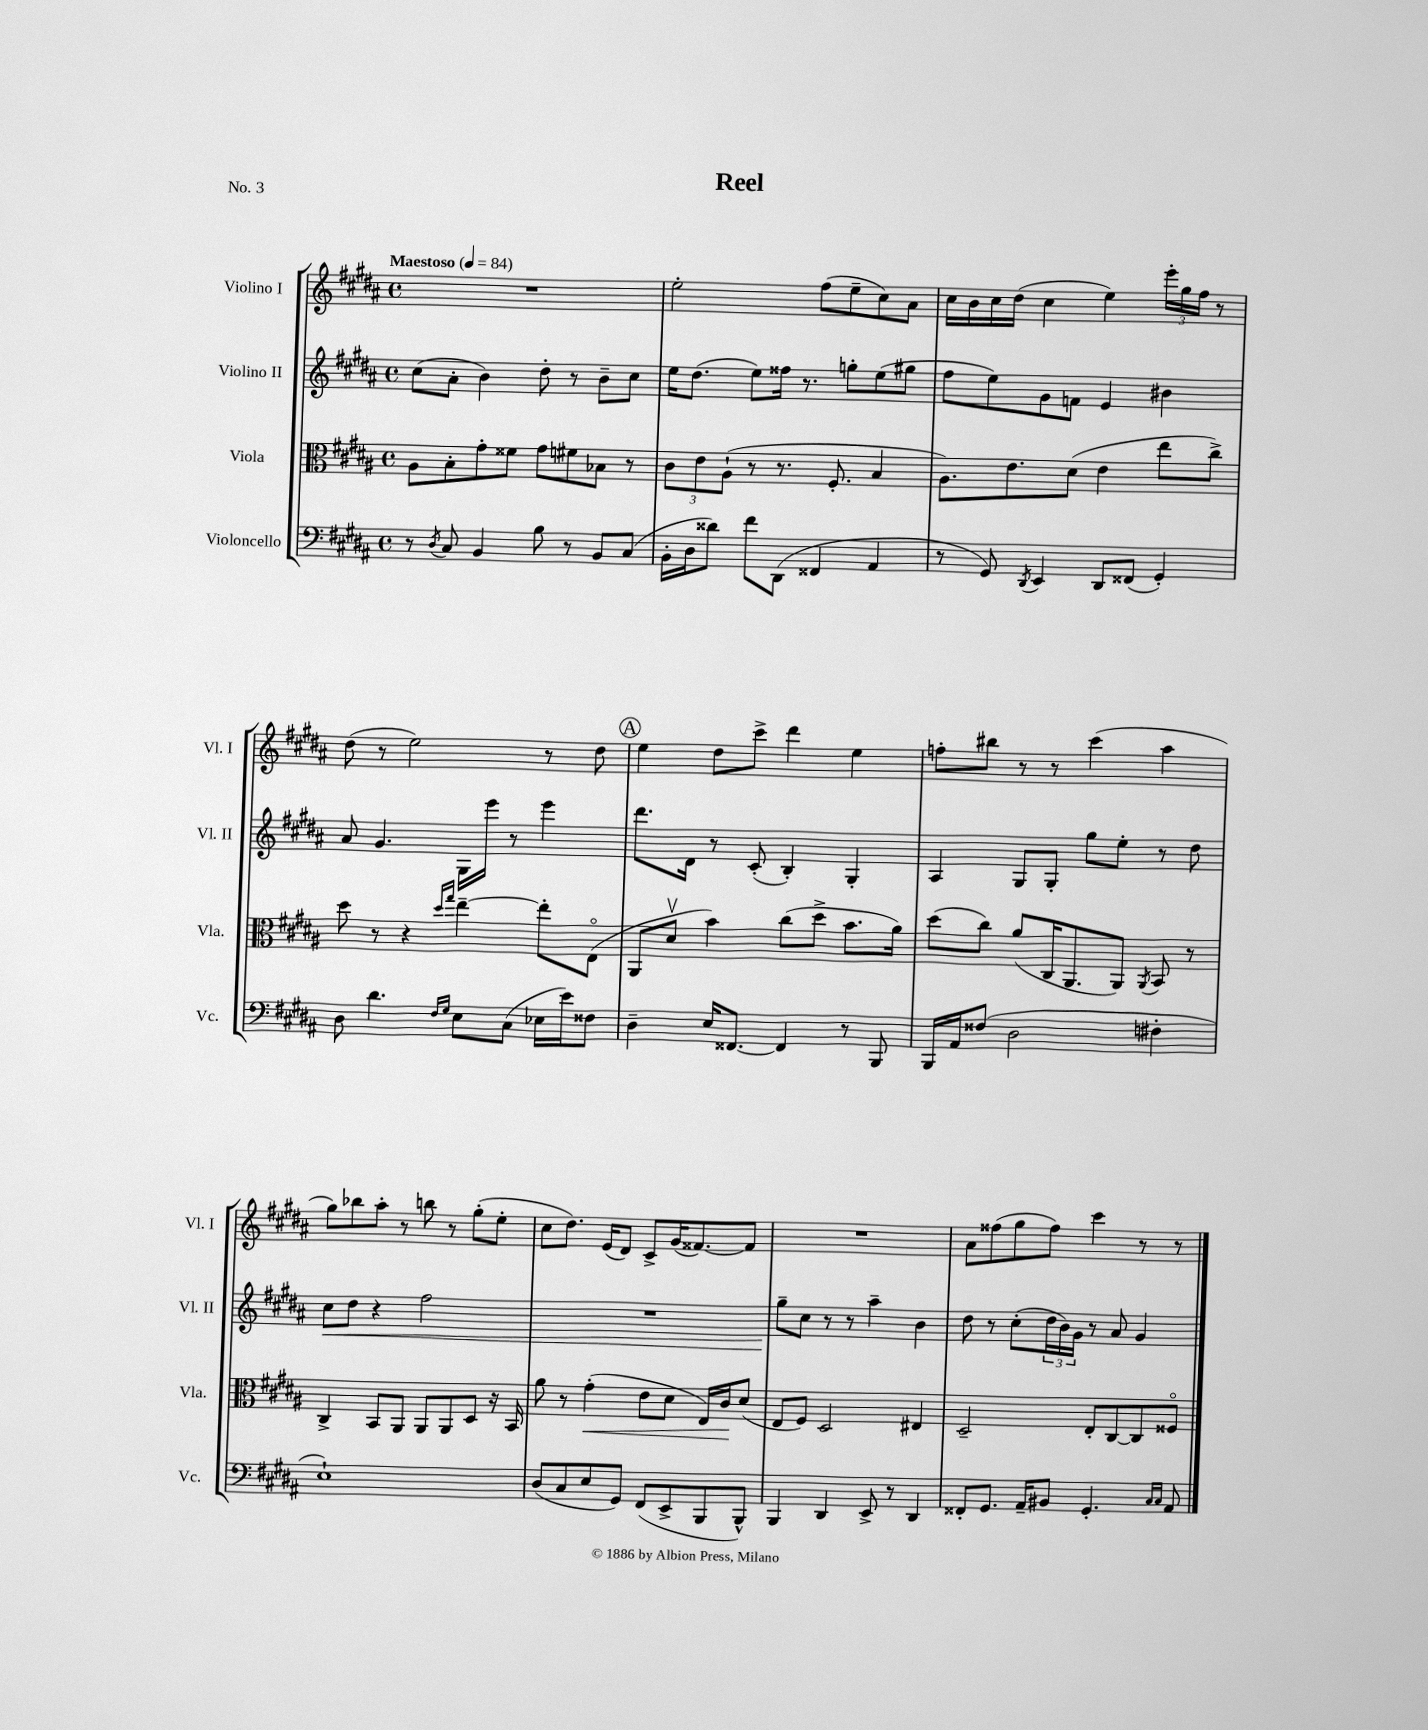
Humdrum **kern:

**kern	**kern	**dynam	**kern	**dynam	**kern
*part4	*part3	*part3	*part2	*part2	*part1
*staff4	*staff3	*staff3	*staff2	*staff2	*staff1
*I"Violoncello	*I"Viola	*	*I"Violino II	*	*I"Violino I
*I'Vc.	*I'Vla.	*	*I'Vl. II	*	*I'Vl. I
*clefF4	*clefC3	*	*clefG2	*	*clefG2
*k[f#c#g#d#a#]	*k[f#c#g#d#a#]	*	*k[f#c#g#d#a#]	*	*k[f#c#g#d#a#]
*M4/4	*M4/4	*	*M4/4	*	*M4/4
*met(c)	*met(c)	*	*met(c)	*	*met(c)
*MM84	*MM84	*	*MM84	*	*MM84
=1	=1	=1	=1	=1	=1
!	!	!	!	!	!LO:TX:a:B:t=Maestoso
8r	8A#\L	.	(8cc#\L	.	1r
8qD#/	.	.	.	.	.
8C#/	8B'\	.	8a#'\J	.	.
4BB/	8g#'\	.	4b\)	.	.
.	8f##X\J	.	.	.	.
8B\	8g#\L	.	8dd#'\	.	.
8r	8f#X\	.	8r	.	.
8BB/L	8B-X\J	.	8b~\L	.	.
(8C#/J	8r	.	8cc#\J	.	.
=2	=2	=2	=2	=2	=2
16BB'\LL	12c#\L	.	16ee\KL	.	2ee'\
16D#\J	.	.	(8.dd#\J	.	.
.	12e\	.	.	.	.
8d##X\J)	.	.	.	.	.
.	(12A#`\J	.	.	.	.
8f#\L	8r	.	8ee\L)	.	.
(8DD#\J	8.r	.	16ff##X\Jk	.	.
.	.	.	8.r	.	.
4FF##X/	.	.	.	.	(8ff#\L
.	8.F#'/	.	.	.	.
.	.	.	8ggn'\L	.	8ee~\
4AA#/	4B/	.	(8ee\	.	8cc#\)
.	.	.	8gg#X\J	.	8a#\J
=3	=3	=3	=3	=3	=3
8r	8.A#\L)	.	8ff#\L	.	16cc#\LL
.	.	.	.	.	16b\
8GG#/)	.	.	8ee\)	.	16cc#\
.	8.e\	.	.	.	(16dd#\JJ
8qDD#/	.	.	.	.	.
4EE/	.	.	8g#\	.	4cc#\
.	(8d#\J	.	8fn\J	.	.
8DD#/L	4e\	.	4e/	.	4ee\)
(8FF##X/J	.	.	.	.	.
4GG#'/)	8ee\L	.	4b#X\	.	24eee'\LL
.	.	.	.	.	24gg#\
.	.	.	.	.	24ff#\JJ
.	8cc#^\J)	.	.	.	8r
!!LO:LB:g=z
=4	=4	=4	=4	=4	=4
8D#\	8dd#\	.	8a#/	.	(8dd#\
4.d#\	8r	.	4.g#/	.	8r
.	4r	.	.	.	2ee\)
16qqF#/LL	16qqdd#/LL	.	.	.	.
16qqG#/JJ	16qqgg#/JJ	.	.	.	.
8E\L	[4ee~\	.	16G#\LL	.	.
.	.	.	16eee\JJ	.	.
(8C#\J	.	.	8r	.	.
16E-X\LL	8ee'\L]	.	4eee\	.	8r
16e\J)	.	.	.	.	.
8F##X\J	(8E\J	.	.	.	8dd#\
!!LO:REH:place=s1:t=A
=5	=5	=5	=5	=5	=5
4D#~\	8AA#/L	.	8.ddd#\L	.	4ee\
.	8d#v/J	.	.	.	.
.	.	.	16d#\Jk	.	.
16E/KL	4b\)	.	8r	.	8dd#\L
[8.FF##X/J	.	.	.	.	.
.	.	.	(8c#'/	.	8ccc#^\J
4FF##/]	(8cc#\L	.	4B'/)	.	4ddd#\
.	8dd#^\J	.	.	.	.
8r	8.b\L	.	4G#'/	.	4ee\
8BBB/	.	.	.	.	.
.	16a#\Jk)	.	.	.	.
=6	=6	=6	=6	=6	=6
16BBB/LL	(8dd#\L	.	4A#/	.	8ffn'\L
16AA#/J	.	.	.	.	.
(8F##X/J	8cc#\J)	.	.	.	8bb#X\J
2D#\	(8a#/L	.	8G#/L	.	8r
.	16C#/K	.	8G#'/J	.	8r
.	8.AA#/	.	.	.	.
.	.	.	8gg#\L	.	(4ccc#\
.	8AA#/J)	.	8ee'\J	.	.
.	8qAA#/	.	.	.	.
4F#X'\	8BB/	.	8r	.	4aa#\
.	8r	.	8dd#\	.	.
!!LO:LB:g=z
=7	=7	=7	=7	=7	=7
!	!	!	!	!LO:HP:b	!
1E`)	4C#^/	.	8cc#\L	<	8gg#\L)
.	.	.	8dd#\J	.	8bb-X\
.	8BB/L	.	4r	.	8aa#'\J
.	8AA#/J	.	.	.	8r
.	8AA#/L	.	2ff#\	.	8bbn\
.	8AA#/	.	.	.	8r
.	8D#/J	.	.	.	(8gg#'\L
.	16r	.	.	.	8ee'\J
.	16BB/	.	.	.	.
=8	=8	=8	=8	=8	=8
(8D#/L	8a#\	.	1r	.	8cc#\L
8C#/	8r	.	.	.	8.dd#\J)
!	!	!LO:HP:b	!	!	!
8E/	(4g#'\	<	.	.	.
.	.	.	.	.	(16e/KL
8GG#/J)	.	.	.	.	8d#/J)
(8FF#/L	8e\L	.	.	.	8c#^/L
8EE^/	8d#\J	.	.	.	(16g#/K
.	.	.	.	.	[8.f##X/)
8BBB/	16E/LL)	.	.	.	.
.	16c#/J	.	.	.	.
8BBB^^/J)	(8d#/J	[	.	.	8f##/J]
=9	=9	=9	=9	=9	=9
4BBB/	8E/L	.	8gg#~\L	.	1r
.	8F#/J)	.	8cc#\J	[	.
4DD#/	2D#/	.	8r	.	.
.	.	.	8r	.	.
8EE^/	.	.	4aa#~\	.	.
8r	.	.	.	.	.
4DD#/	4E#X/	.	4b\	.	.
=10	=10	=10	=10	=10	=10
8FF##X'/L	2D#~/	.	8dd#\	.	8a#\L
8.GG#/J	.	.	8r	.	(8ff##X\
.	.	.	(8cc#'\L	.	8gg#\
16AA#~/KL	.	.	.	.	.
8BB#X/J	.	.	24dd#\L	.	8ff##\J)
.	.	.	24b\)	.	.
.	.	.	24g#\JJ	.	.
4.GG#'/	8E'/L	.	8r	.	4ccc#\
.	[8C#/	.	8a#/	.	.
.	8C#/]	.	4g#/	.	8r
16qqC#/LL	.	.	.	.	.
16qqC#/JJ	.	.	.	.	.
8AA#/	8F##X/J	.	.	.	8r
==	==	==	==	==	==
*-	*-	*-	*-	*-	*-
